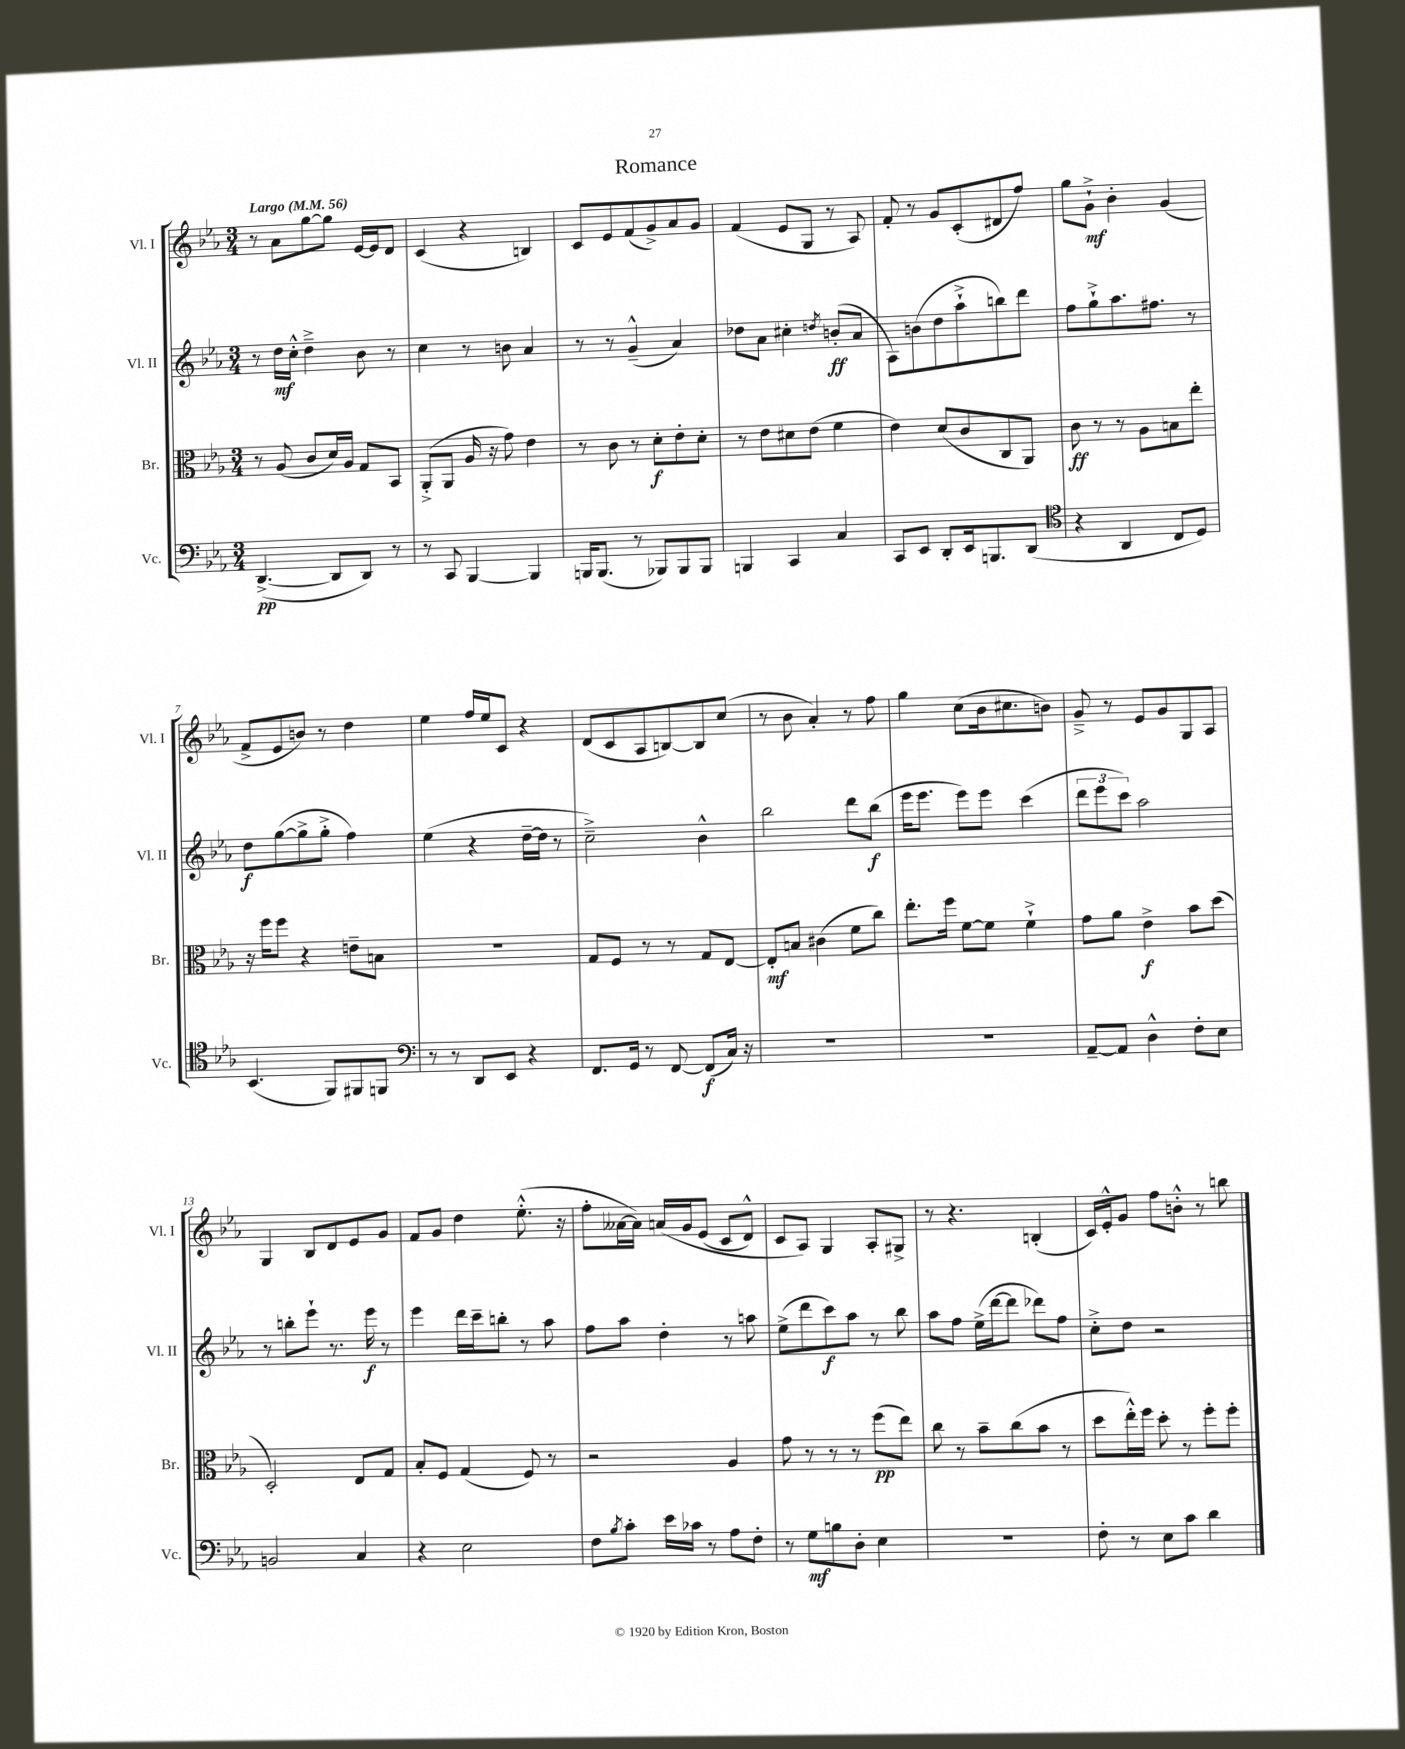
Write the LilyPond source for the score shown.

\header { title = "Romance" }
<<
\new StaffGroup <<
\new Staff = "s0" \with { instrumentName = "Vl. I" shortInstrumentName = "Vl. I" } {
    \clef treble \key ees \major \numericTimeSignature \time 3/4 \tempo "Largo" 4 = 56
    r8 aes'8 g''8~ g''8 ees'16~ ees'16 d'8 |
    c'4( r4 b4) |
    c'8 ees'8 f'8( g'8->) aes'8 g'8 |
    f'4( ees'8 g8 r8 aes8) |
    f'8-. r8 g'8 c'8-.( dis'8 f''8) |
    g''8 g'8-!->\mf bes'4-. g'4( |
    f'8-> ees'8 b'8) r8 d''4 |
    ees''4 f''16 ees''16 c'8 r4 |
    d'8( c'8 aes8 b8~) b8 c''8( |
    r8 bes'8 aes'4-.) r8 f''8 |
    g''4 c''8( bes'16 cis''8. b'8) |
    g'8---> r8 ees'8 g'8 g8 aes8 |
    g4 bes8 d'8 ees'8 g'8 |
    f'8 g'8 d''4 ees''8.-.-^( r16 |
    f''8-. aeses'16~ aeses'16) a'16\( g'16 ees'8( c'8 d'8-^) |
    c'8 aes8\) g4 aes8-. gis8-> |
    r8 r4. b4-.( |
    c'16) ees'16-.-^ g'8 f''8 b'8-.-^ r8 b''8 \bar "|." |
}
\new Staff = "s1" \with { instrumentName = "Vl. II" shortInstrumentName = "Vl. II" } {
    \clef treble \key ees \major \numericTimeSignature \time 3/4
    r8 d''16\mf c''16-.-^ d''4---> bes'8 r8 |
    c''4 r8 b'8 aes'4 |
    r8 r8 g'4---^( aes'4) |
    des''8 aes'8 cis''4-. \acciaccatura { d''8 } b'8-.\ff( aes'8 |
    aes8) b'8( d''8 aes''8-!-> b''8) d'''8 |
    f''8 g''8-!-> aes''8. fis''8. r8 |
    d''8\f g''8~( g''8-> g''8-.-> f''4) |
    ees''4( r4 d''16~-- d''16 r8 |
    c''2--->) bes'4-^ |
    bes''2 d'''8 bes''8\f( |
    ees'''16 ees'''8. ees'''8) ees'''8 c'''4( |
    \tuplet 3/2 { d'''8 ees'''8 c'''8) } aes''2 |
    r8 b''8-. ees'''8-! r8. ees'''16\f r8 |
    ees'''4 d'''16 c'''16-- b''8-. r8 aes''8 |
    f''8 aes''8 d''4-. r8 a''8 |
    ees''8->( d'''8 c'''8\f) aes''8 r8 bes''8 |
    aes''8 f''8 ees''16->( d'''16~ d'''8 des'''8) f''8 |
    c''8-.-> d''8 r2 \bar "|." |
}
\new Staff = "s2" \with { instrumentName = "Br." shortInstrumentName = "Br." } {
    \clef alto \key ees \major \numericTimeSignature \time 3/4
    r8 aes8( c'8 d'16) aes16 g8 bes,8 |
    aes,8-.->( aes,8 aes16 r16 g'8) ees'4 |
    r8 c'8 r8 d'8-.\f ees'8-. d'8-. |
    r8 ees'8 dis'8 ees'8( f'4 |
    ees'4) d'8( c'8 c8 aes,8) |
    c'8\ff r8 r8 aes8 b8 ees''8-. |
    r16 f''16 f''8 r4 e'8-- b8 |
    R2. |
    g8 f8 r8 r8 g8 ees8~ |
    ees8-.\mf b8 cis'4( f'8 c''8) |
    ees''8.-. f''16 f'8~ f'8 f'4-!-> |
    g'8 aes'8 ees'4->\f bes'8 d''8( |
    d2-.) ees8 g8 |
    bes8-. f8 g4( f8) r8 |
    r2 aes4 |
    g'8 r8 r8 r8 f''8\pp( ees''8) |
    c''8 r8 bes'8-- c''8( bes'8 r8 |
    d''8 ees''16-.-^) f''16 d''8-. r8 f''8-. f''8-. \bar "|." |
}
\new Staff = "s3" \with { instrumentName = "Vc." shortInstrumentName = "Vc." } {
    \clef bass \key ees \major \numericTimeSignature \time 3/4
    d,4.~->\pp( d,8 d,8) r8 |
    r8 c,8 bes,,4~ bes,,4 |
    b,,16 b,,8.( r8 bes,,8) bes,,8 bes,,8 |
    b,,4 c,4 c4 |
    c,8 ees,8 d,8-. ees,16 b,,8. d,8( |
    \clef tenor r4 aes,4 c8 d8) |
    bes,4.( f,8) fis,8 f,8 |
    \clef bass r8 r8 d,8 ees,8 r4 |
    f,8. g,16 r8 f,8~ f,8\f( c16) r16 |
    R2. |
    R2. |
    aes,8~-- aes,8 d4-^ f8-. ees8 |
    b,2 c4 |
    r4 ees2 |
    f8 \acciaccatura { bes8 } c'8-. ees'16 ces'16 r8 aes8 f8-. |
    r8 g8\mf b8 d8-. ees4 |
    R2. |
    f8-. r8 ees8 c'8 d'4 \bar "|." |
}
>>
>>
